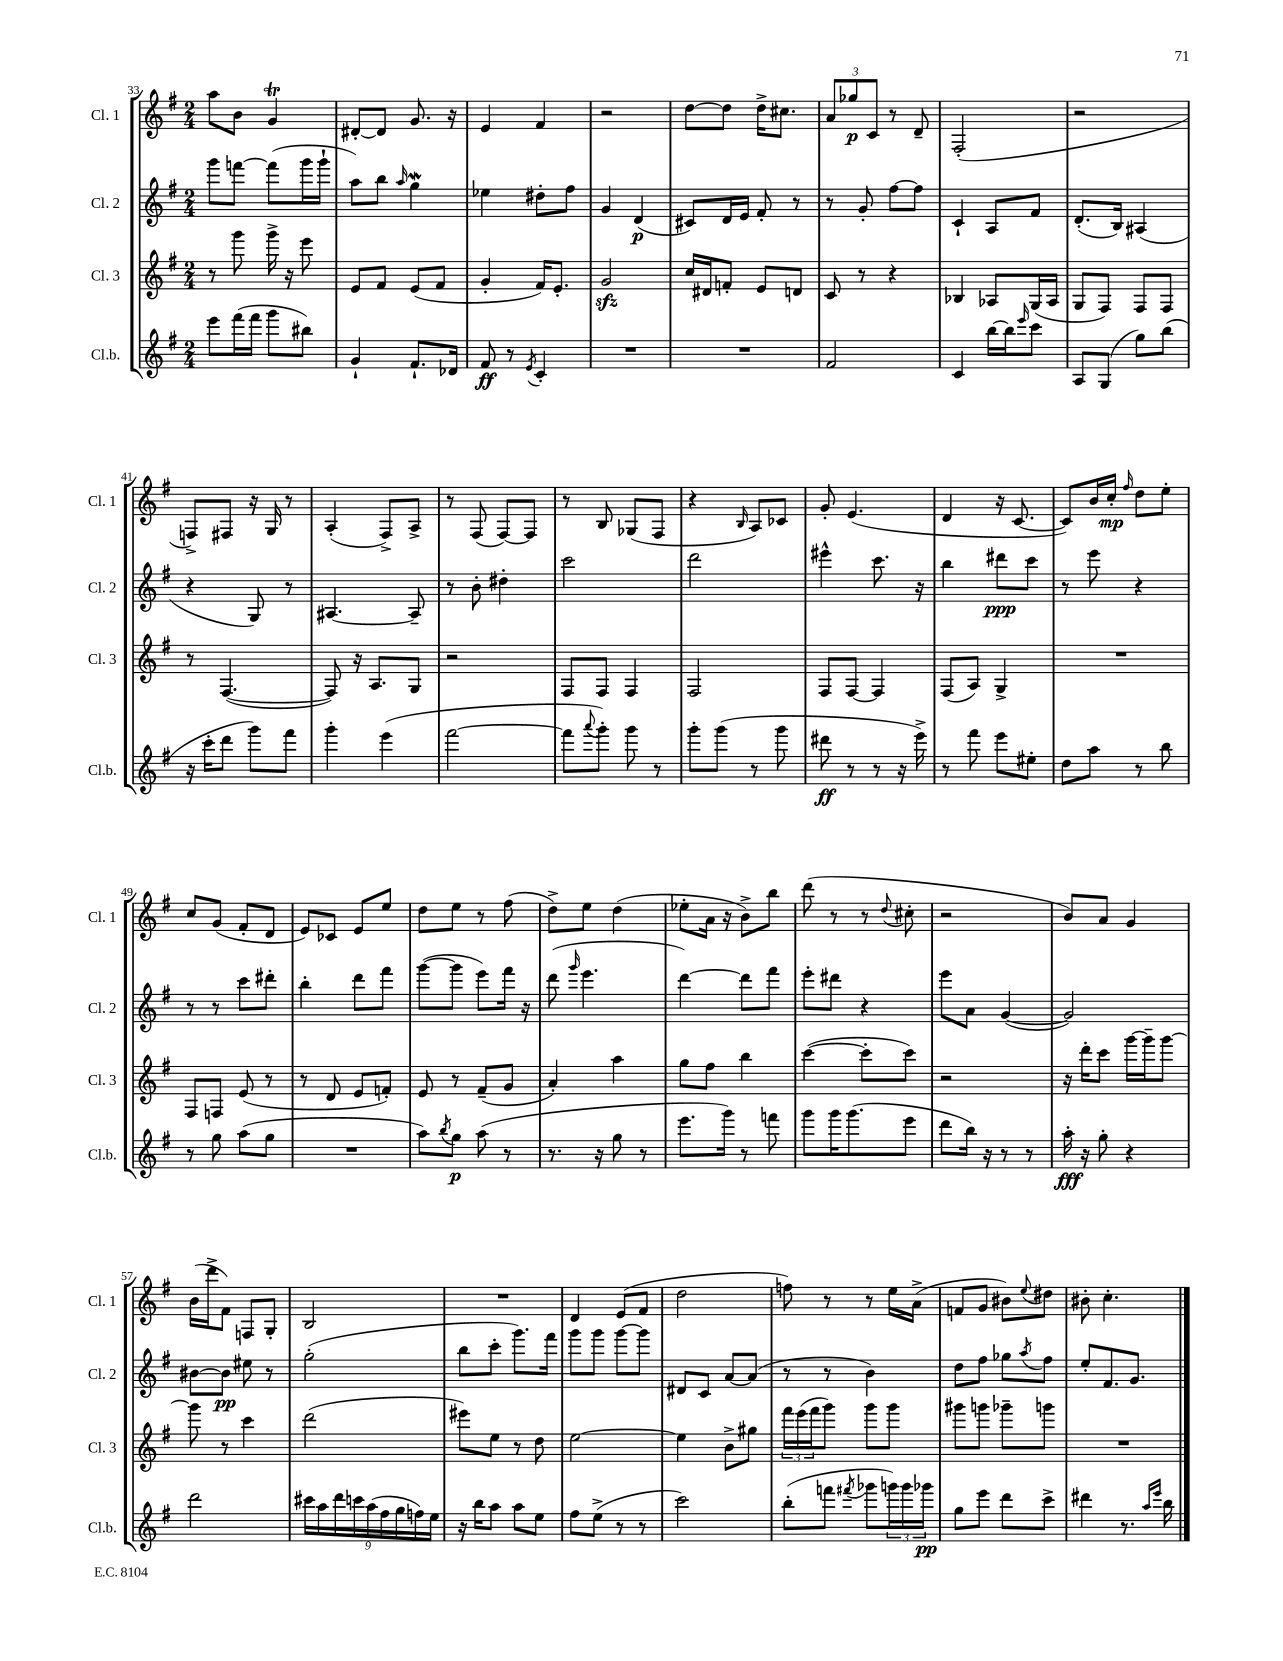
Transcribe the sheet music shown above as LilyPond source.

<<
\new StaffGroup <<
\new Staff = "s0" \with { instrumentName = "Cl. 1" shortInstrumentName = "Cl. 1" } {
    \clef treble \key g \major \numericTimeSignature \time 2/4
    a''8 b'8 g'4\trill |
    dis'8~-. dis'8 g'8. r16 |
    e'4 fis'4 |
    r2 |
    d''8~ d''8 d''16-> cis''8. |
    \tuplet 3/2 { a'8 ges''8\p c'8 } r8 d'8-- |
    fis2-.( |
    r2 |
    f8->) fis8 r16 g16 r8 |
    a4-.( fis8->) a8-> |
    r8 fis8( fis8~) fis8 |
    r8 b8 ges8( fis8 |
    r4 \grace { b16 } a8) ces'8 |
    g'8-. e'4.( |
    d'4 r16 c'8.~ |
    c'8) b'16 c''16-.\mp \grace { fis''16 } d''8 e''8-. |
    c''8 g'8( fis'8-. d'8 |
    e'8) ces'8 e'8 e''8 |
    d''8 e''8 r8 fis''8( |
    d''8->) e''8 d''4( |
    ees''8-. a'16 r16 b'8->) b''8 |
    d'''8( r8 r8 \appoggiatura { d''8 } cis''8-. |
    r2 |
    b'8) a'8 g'4 |
    b'16( d'''16-> fis'8) f8 g8-. |
    b2 |
    R2 |
    d'4 e'8( fis'8 |
    d''2 |
    f''8) r8 r8 e''16 a'16->( |
    f'8 g'8 bis'8) \appoggiatura { e''8 } dis''8 |
    bis'8-. c''4.-. \bar "|." |
}
\new Staff = "s1" \with { instrumentName = "Cl. 2" shortInstrumentName = "Cl. 2" } {
    \clef treble \key g \major \numericTimeSignature \time 2/4
    g'''8 f'''8~ f'''8( g'''16 g'''16-! |
    a''8) b''8 \grace { a''16 } g''4\mordent |
    ees''4 dis''8-. fis''8 |
    g'4 d'4\p( |
    cis'8) d'16 e'16 fis'8-. r8 |
    r8 g'8-. fis''8~ fis''8 |
    c'4-! a8 fis'8 |
    d'8.-.( b16) ais4( |
    r4 g8) r8 |
    ais4.~ ais8-- |
    r8 b'8-. dis''4-. |
    c'''2 |
    d'''2 |
    eis'''4-^ c'''8. r16 |
    b''4 dis'''8\ppp c'''8 |
    r8 e'''8 r4 |
    r8 r8 c'''8 dis'''8-. |
    b''4-. d'''8 fis'''8 |
    g'''8~( g'''8 e'''8) fis'''16 r16 |
    d'''8( \grace { g'''16 } e'''4. |
    d'''4~) d'''8 fis'''8 |
    e'''8-. dis'''8 r4 |
    e'''8 a'8 g'4~( |
    g'2) |
    bis'8~ bis'8\pp eis''8 r8 |
    g''2-.( |
    b''8 c'''8-. g'''8.) fis'''16 |
    g'''8 g'''8 g'''8~ g'''8 |
    dis'8 c'8 a'8~ a'8( |
    r8 r8 b'4) |
    d''8 fis''8 ges''8 \acciaccatura { a''8 } fis''8 |
    e''8-. fis'8. g'8. \bar "|." |
}
\new Staff = "s2" \with { instrumentName = "Cl. 3" shortInstrumentName = "Cl. 3" } {
    \clef treble \key g \major \numericTimeSignature \time 2/4
    r8 g'''8 g'''16-> r16 e'''8 |
    e'8 fis'8 e'8( fis'8 |
    g'4-. fis'16) e'8.-. |
    g'2\sfz |
    c''16 dis'16 f'8-. e'8 d'8 |
    c'8 r8 r4 |
    bes4 aes8 g16( aes16 |
    g8 fis8) fis8 fis8 |
    r8 fis4.~( |
    fis8) r16 a8. g8 |
    r2 |
    fis8 fis8 fis4 |
    fis2 |
    fis8 fis8~ fis4 |
    fis8( a8) g4-> |
    R2 |
    fis8 f8 e'8( r8 |
    r8 d'8 e'8 f'8-.) |
    e'8 r8 fis'8--( g'8 |
    a'4-.) a''4 |
    g''8 fis''8 b''4 |
    c'''4~( c'''8-. c'''8) |
    r2 |
    r16 d'''16-. c'''8 g'''16~ g'''16-- g'''8~ |
    g'''8 r8 c'''4 |
    d'''2( |
    eis'''8) e''8 r8 d''8 |
    e''2~ |
    e''4 b'8-> gis''8 |
    \tuplet 3/2 { fis'''16 e'''16( fis'''16 } g'''8) g'''8 g'''8 |
    gis'''8 g'''8 ges'''8-- g'''8 |
    R2 \bar "|." |
}
\new Staff = "s3" \with { instrumentName = "Cl.b." shortInstrumentName = "Cl.b." } {
    \clef treble \key g \major \numericTimeSignature \time 2/4
    e'''8 fis'''16( fis'''16 g'''8 bis''8) |
    g'4-! fis'8.-! des'16 |
    fis'8\ff r8 \acciaccatura { e'8 } c'4-. |
    R2 |
    R2 |
    fis'2 |
    c'4 b''16~ b''16 \grace { e'''16 } c'''8 |
    a8 g8( g''8) b''8( |
    r16 c'''16-. d'''8 g'''8) fis'''8 |
    g'''4-. e'''4( |
    fis'''2~ |
    fis'''8 \appoggiatura { a'''8 } g'''8-.) g'''8 r8 |
    g'''8-. g'''8( r8 g'''8 |
    dis'''8\ff r8 r8 r16 e'''16->) |
    r8 fis'''8 e'''8 eis''8-. |
    d''8 a''8 r8 b''8 |
    r8 g''8 a''8( g''8 |
    R2 |
    a''8) \acciaccatura { b''8 } g''8\p a''8( r8 |
    r8. r16 g''8 r8 |
    e'''8. g'''16) r8 f'''8 |
    g'''8 g'''16 g'''8.( e'''8 |
    d'''8 b''16) r16 r8 r8 |
    a''16-.\fff r16 g''8-. r4 |
    d'''2 |
    \tuplet 9/8 { cis'''16 a''16 d'''16 c'''16 a''16( fis''16 g''16 f''16) e''16 } |
    r16 b''16 a''8 a''8 e''8 |
    fis''8 e''8->( r8 r8 |
    c'''2) |
    b''8-.( f'''8 \acciaccatura { fis'''8 } ges'''8 \tuplet 3/2 { g'''16) g'''16 ges'''16\pp } |
    g''8 e'''8 d'''8 c'''8-> |
    dis'''4 r8. \grace { a''16 e'''16 } b''16 \bar "|." |
}
>>
>>
\layout { \context { \Score currentBarNumber = #33 } }
